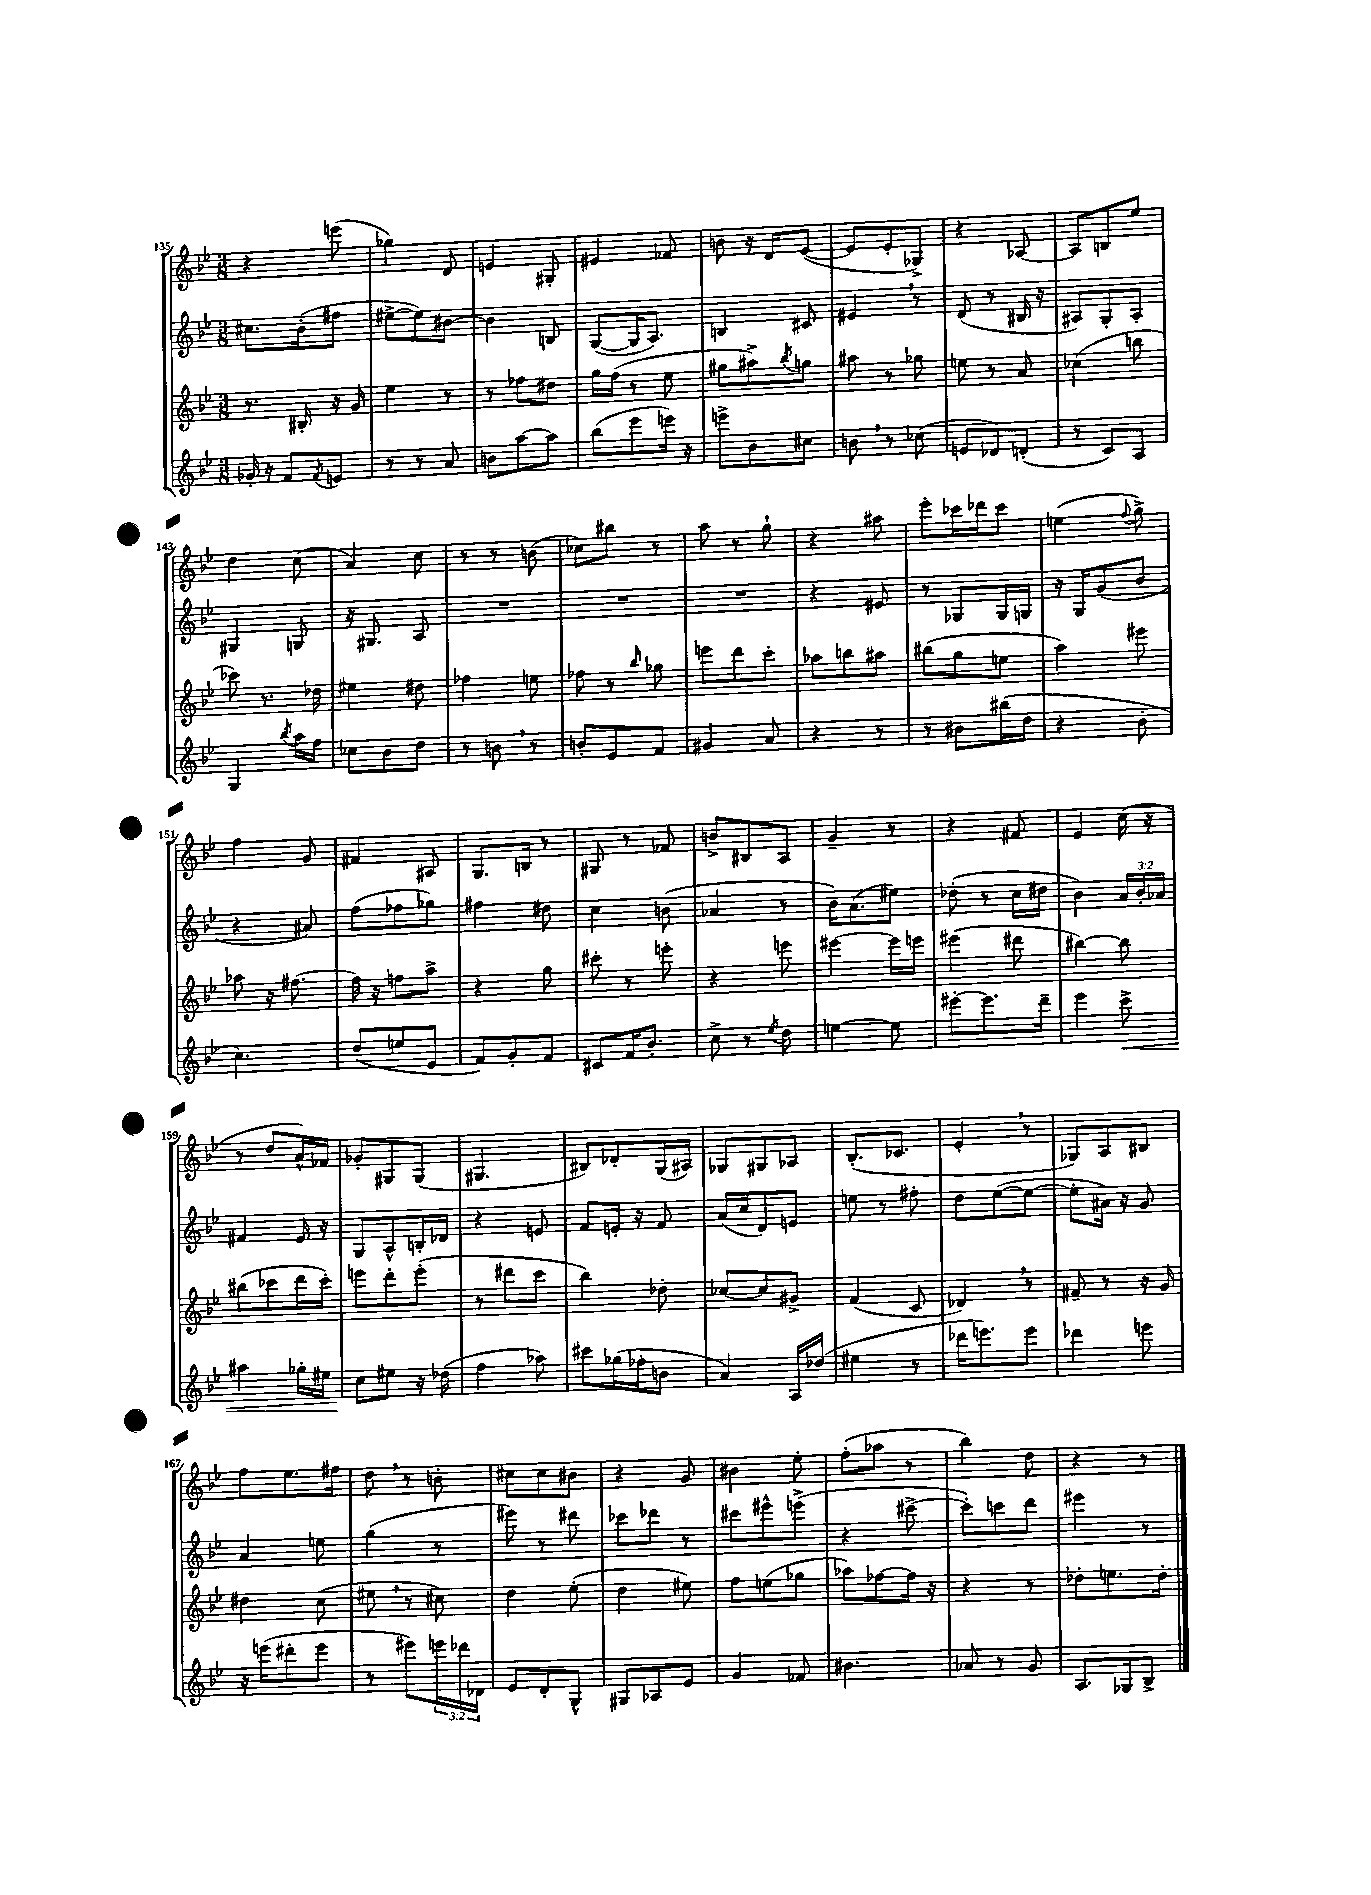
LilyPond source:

<<
\new StaffGroup <<
\new Staff = "s0" {
    \clef treble \key bes \major \numericTimeSignature \time 3/8
    r4 e'''8( |
    ges''4) d'8 |
    e'4 gis8-. |
    eis'4 fes'8 |
    b'8 r16 d'16 ees'8~( |
    ees'8 ees'8-. ges8->) |
    r4 aes8~ |
    aes8 b8 ees''8 |
    d''4 c''8( |
    a'4) c''8 |
    r8 r8 b'8( |
    ces''8) bis''8 r8 |
    a''8 r8 g''8-! |
    r4 ais''8 |
    ees'''8-. ces'''16 des'''16 ces'''8 |
    e''4( \appoggiatura { f''8 } g''8->) |
    f''4 g'8 |
    fis'4 ais8 |
    g8. b16 r8 |
    gis8 r8 fes'8 |
    b'8-> bis8 a8 |
    g'4-- r8 |
    r4 fis'8 |
    ees'4 c''16( r16 |
    r8 d''8 a'16-^) fes'16 |
    ges'8-. gis8 gis8( |
    gis4. |
    bis8) des'8-. g16( ais16) |
    ges8 gis8 aes8 |
    bes8.-.( ces'8. |
    ees'4-. \breathe r8 |
    ges8) a8 bis8 |
    f''8 ees''8. fis''16 |
    d''8 \breathe r8 b'8-. |
    cis''8 cis''8 bis'8 |
    r4 g'8 |
    bis'4 ees''8-. |
    f''8-.( aes''8 r8 |
    bes''4) d''8 |
    r4 r8 \bar "|." |
}
\new Staff = "s1" {
    \clef treble \key bes \major \numericTimeSignature \time 3/8 \override Staff.TupletNumber.text = #tuplet-number::calc-fraction-text
    cis''8. bes'16-.( fis''8 |
    eis''8~-> eis''8) bis'8~ |
    bis'4 b8 |
    g8~( g16 a8.) |
    b4 cis'8 |
    eis'4 \breathe r8 |
    d'8( r8 bis16 r16 |
    ais8) g8-. ais8-. |
    gis4 g8 |
    r16 gis8. a8 |
    R4. |
    R4. |
    R4. |
    r4 eis'8 |
    r8 ges8 ges16 g16 |
    r16 g16 g'8( bes'8 |
    r4 ais'8) |
    f''8( fes''8 ges''8) |
    fis''4 dis''8 |
    c''4 b'8( |
    aes'4 r8 |
    bes'16) a'8.( eis''8) |
    des''8-.( r8 c''16 dis''16 |
    bes'4) \tuplet 3/2 { a'16 bes'16-. aes'16 } |
    fis'4 ees'16 r16 |
    g8 a8-^ b16-. des'16 |
    r4 e'8 |
    f'8 e'16-. r16 f'8 |
    a'16( c''16 d'8) e'8 |
    e''8 r8 fis''8-. |
    d''8 ees''8~( ees''8~ |
    ees''8-. ais'16) r16 g'8 |
    a'4 e''8 |
    g''4( r8 |
    eis'''8) r8 dis'''8 |
    ces'''8 des'''8 r8 |
    cis'''8 eis'''8-^ e'''8->( |
    r4 cis'''8~-> |
    cis'''8-.) c'''8 d'''8 |
    eis'''4 r8 \bar "|." |
}
\new Staff = "s2" {
    \clef treble \key bes \major \numericTimeSignature \time 3/8
    r8. bis16-. r16 g'16 |
    ees''4 r8 |
    r8 fes''8 dis''8 |
    g''16 f''16( r8 ees''8 |
    gis''8 ais''8->) \acciaccatura { bes''8 } g''8 |
    ais''8 r8 ges''8 |
    e''8 r8 a'8 |
    ces''4( b''8 |
    ces'''8) r8. des''16 |
    eis''4 dis''8 |
    fes''4 e''8 |
    fes''8 r8 \grace { bes''16 } ges''8 |
    e'''8 d'''8 c'''8-. |
    aes''8 b''8 ais''8 |
    bis''8( g''8 e''8 |
    a''4) eis'''8 |
    aes''8 r16 fis''8.~ |
    fis''16 r16 f''8 a''8-> |
    r4 g''8 |
    cis'''8-. r8 e'''8-. |
    r4 e'''8 |
    eis'''4~ eis'''16 e'''16 |
    eis'''4( dis'''8 |
    bis''4~) bis''8 |
    bis''8( ces'''8 d'''16 ces'''16-.) |
    e'''8 d'''8-. e'''8-.( |
    r8 dis'''8 c'''8 |
    bes''4) des''8-. |
    ces''8~ ces''8 gis'8-> |
    f'4( c'8 |
    des'4) \breathe r8 |
    fis'8-- r8 r16 g'16 |
    dis''4 c''8( |
    eis''8 \breathe r8 cis''8) |
    d''4 ees''8-.( |
    d''4 eis''8) |
    f''8 e''8( ges''8 |
    aes''8) fes''8~ fes''16 r16 |
    r4 r8 |
    des''8-. e''8. des''16-. \bar "|." |
}
\new Staff = "s3" {
    \clef treble \key bes \major \numericTimeSignature \time 3/8 \override Staff.TupletNumber.text = #tuplet-number::calc-fraction-text
    ges'16-. r16 f'8 \acciaccatura { f'8 } e'8 |
    r8 r8 a'8 |
    b'8 a''8~ a''8 |
    bes''8( ees'''8 e'''16) r16 |
    e'''8-> bes'8 cis''8 |
    b'8 \breathe r8 ces''8( |
    e'8 des'8) d'8-.( |
    r8 c'8) a8 |
    g4 \acciaccatura { bes''8 } a''16 f''16 |
    ces''8 bes'8 d''8 |
    r8 b'8 \breathe r8 |
    b'8-. ees'8 f'8 |
    gis'4 a'8 |
    r4 r8 |
    r8 bis'8 bis''16( d''16 |
    r4 bes'8-. |
    c''4.) |
    d''8( e''8 ees'8 |
    f'8) g'8-. f'8 |
    cis'8 f'16 bes'8.-. |
    c''8-> r8 \acciaccatura { ees''8 } d''8 |
    e''4~ e''8 |
    eis'''8~-. eis'''8. d'''16-- |
    ees'''4 c'''8->\< |
    ais''4 ges''16-. eis''16 |
    c''8\! eis''8 r16 des''16( |
    f''4 aes''8) |
    cis'''8 ges''16( fes''16-. b'8 |
    a'4) a16 des''16( |
    eis''4 r8 |
    des'''16 e'''8.) e'''8 |
    des'''4 e'''8 |
    r16 e'''16( dis'''8-. e'''8 |
    r8 eis'''8) \tuplet 3/2 { e'''16 des'''16 des'16 } |
    ees'8 d'8-. g8-^ |
    gis8 aes8 ees'8 |
    g'4 fes'8 |
    bis'4. |
    aes'8 r8 g'8 |
    a8. ges16 bes8-> \bar "|." |
}
>>
>>
\layout { \context { \Score currentBarNumber = #135 } }
